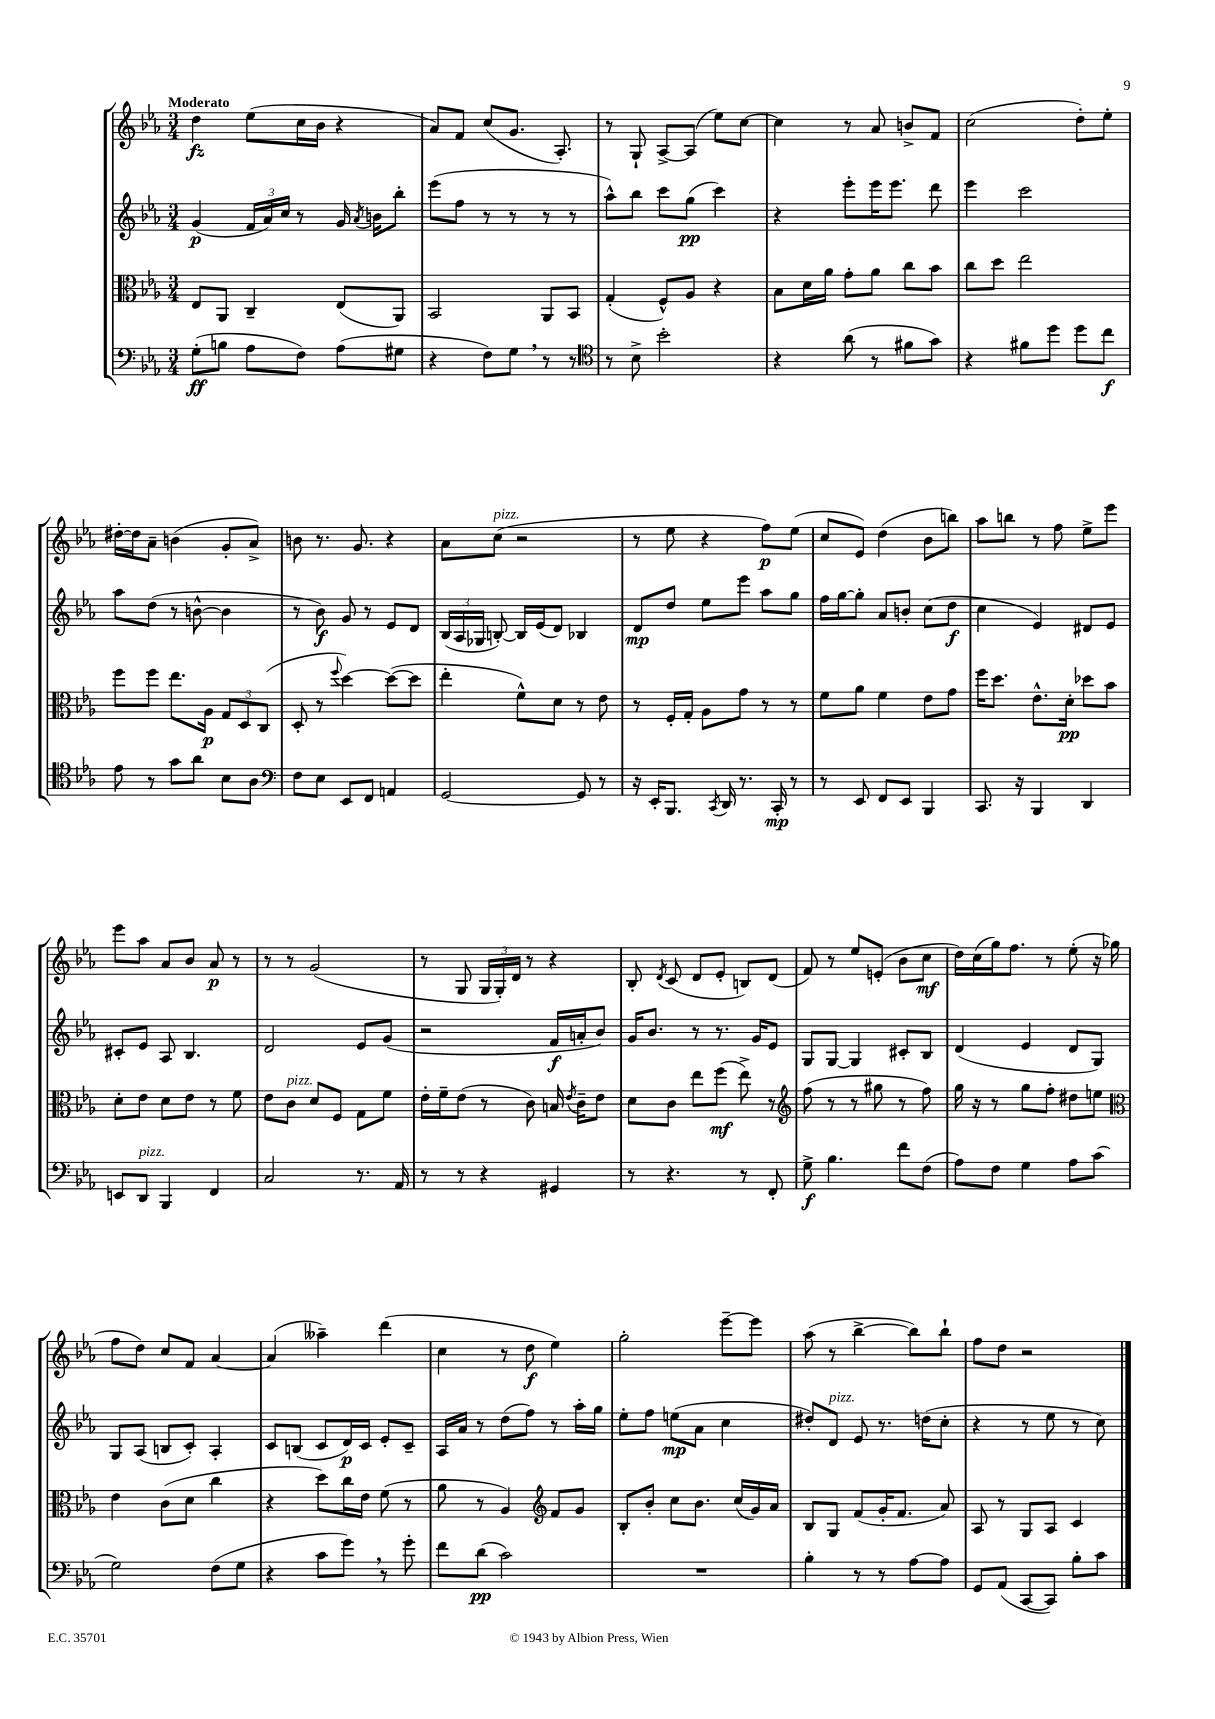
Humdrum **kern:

**kern	**kern	**kern	**kern
*staff4	*staff3	*staff2	*staff1
*clefF4	*clefC3	*clefG2	*clefG2
*k[b-e-a-]	*k[b-e-a-]	*k[b-e-a-]	*k[b-e-a-]
*M3/4	*M3/4	*M3/4	*M3/4
(8G'	8E-	(4g	4dd
8B	8AA-	.	.
8A-	4C~	24f	(8ee-
.	.	24a-)	.
.	.	24cc	.
8F)	.	8r	16cc
.	.	.	16b-
(8A-	(8E-	16g	4r
.	.	8qa-	.
.	.	16b	.
8G#	8AA-)	8bb-'	.
=	=	=	=
4r	2BB-	(8eee-	8a-)
.	.	8ff	8f
8F)	.	8r	(8cc
8G	.	8r	8.g
8r	8AA-	8r	.
.	.	.	8.A-')
8r	8BB-	8r	.
=	=	=	=
*clefC4	*	*	*
8r	(4G'	8aa-^^)	8r
8B-^	.	8bb-	8G`
2b-'	8F^^)	8ccc	[8A-^
.	8A-	(8gg	(8A-]
.	4r	4ccc)	8ee-)
.	.	.	[8cc
=	=	=	=
4r	8B-	4r	4cc]
.	16d	.	.
.	16a-	.	.
(8a-	8g'	8eee-'	8r
8r	8a-	16eee-	8a-
.	.	8.eee-	.
8f#	8cc	.	8b^
8g)	8b-	8ddd	8f
=	=	=	=
4r	8cc	4eee-	(2cc
.	8dd	.	.
8f#	2ee-	2ccc	.
8dd	.	.	.
8dd	.	.	8dd')
8cc	.	.	8ee-'
=	=	=	=
8e-	8ff	8aa-	[16dd#'
.	.	.	16dd#]
8r	8ff	(8dd	8a-~
8g	8.ee-	8r	(4b
8a-	.	[8b^^	.
.	16A-	.	.
8B-	12G	4b]	8g'
.	12D	.	.
8A-	.	.	8a-^)
.	(12C	.	.
=	=	=	=
*clefF4	*	*	*
8F	8D'	8r	8b
8E-	8r	8b-)	8.r
.	8qqff	.	.
8EE-	[4dd)	8g	.
.	.	.	8.g
8FF	.	8r	.
4AA	(8dd_	8e-	4r
.	8dd]	8d	.
=	=	=	=
[2GG	4ee-'	(24B-	8a-
.	.	24A-	.
.	.	24G-	.
.	.	[8B')	(8cc
.	8f^^)	16B]	2r
.	.	(16e-	.
.	8d	8d)	.
8GG]	8r	4B-	.
8r	8e-	.	.
=	=	=	=
16r	8r	8d	8r
16EE-'	.	.	.
8.BBB-	16F'	8dd	8ee-
.	16G'	.	.
.	8A-	8ee-	4r
8qCC	.	.	.
16DD	.	.	.
8.r	8g	8eee-	.
.	8r	8aa-	8ff)
16CC'	.	.	.
8r	8r	8gg	(8ee-
=	=	=	=
8r	8f	16ff	8cc
.	.	[16gg	.
8EE-	8a-	8gg']	8e-)
8FF	4f	8a-	(4dd
8EE-	.	8b'	.
4BBB-	8e-	(8cc	8b-
.	8g	8dd	8bb)
=	=	=	=
8.CC	16ff	4cc	8aa-
.	8.dd	.	.
.	.	.	8bb
16r	.	.	.
4BBB-	8.e-^^	4e-)	8r
.	.	.	8ff
.	16d'	.	.
4DD	8dd-	8d#	8ee-^
.	8b-	8e-	8eee-
=	=	=	=
8EE	8d'	8c#'	8eee-
8DD	8e-	8e-	8aa-
4BBB-	8d	8A-	8a-
.	8e-	4.B-	8b-
4FF	8r	.	8a-
.	8f	.	8r
=	=	=	=
2C	8e-	2d	8r
.	8c	.	8r
.	8d	.	(2g
.	8F	.	.
8.r	8G	8e-	.
.	8f	(8g	.
16AA-	.	.	.
=	=	=	=
8r	16e-'	2r	8r
.	16f~	.	.
8r	(8e-	.	8G
4r	8r	.	24G
.	.	.	24G')
.	.	.	24d
.	8c)	.	8r
4GG#	16B	16f	4r
.	8qe-	.	.
.	16c~	16a'	.
.	8e-	8b-)	.
=	=	=	=
8r	8d	16g	8B-'
.	.	8.b-	.
.	.	.	8qd
4.r	8c	.	(8c
.	8ee-	8r	8d
.	(8ff	8.r	8e-'
8r	8ee-^)	.	8B)
.	.	16g	.
8FF'	8r	8e-	(8d
=	=	=	=
*	*clefG2	*	*
8G^	(8ff	8G	8f)
4.B-	8r	[8G	8r
.	8r	4G]	8ee-
.	8gg#	.	(8e'
8f	8r	8c#'	8b-
(8F	8ff)	8B-	8cc
=	=	=	=
8A-)	16gg	(4d	16dd)
.	16r	.	(16cc
8F	8r	.	16gg)
.	.	.	8.ff
4G	8gg	4e-	.
.	8ff'	.	8r
8A-	8dd#	8d	(8ee-'
(8c	8ee	8G)	16r
.	.	.	16gg-
=	=	=	=
*	*clefC3	*	*
2G)	4e-	8G	8ff
.	.	(8A-	8dd)
.	(8c	8B	8cc
.	8d	8c')	8f
(8F	4cc	4A-'	[4a-
8G	.	.	.
=	=	=	=
4r	4r	8c	(4a-]
.	.	(8B	.
8c	8dd)	8c	4aa--~)
8g)	16cc	16d)	.
.	16e-	16c	.
8r	(8f	8e-'	(4ddd
8g'	8r	8c~	.
=	=	=	=
8f	8a-	16A-	4cc
.	.	16a-	.
(8d	8r	8r	.
2c)	4A-)	(8dd	8r
.	.	8ff)	8dd
*	*clefG2	*	*
.	8f	8r	4ee-)
.	8g	16aa-'	.
.	.	16gg	.
=	=	=	=
2.r	8B-'	8ee-'	2gg'
.	8b-'	8ff	.
.	8cc	(8ee	.
.	8.b-	8a-	.
.	.	4cc	[8eee-~
.	(16cc	.	.
.	16g)	.	8eee-]
.	16a-	.	.
=	=	=	=
4B-'	8B-	8dd#')	(8aa-
.	8G	8d	8r
8r	(8f	8e-	[4bb-^
8r	16g'	8.r	.
.	8.f	.	.
[8A-	.	.	8bb-])
.	.	(16dd	.
8A-]	8a-)	8cc'	8bb-`
=	=	=	=
8GG	8A-	4r	8ff
(8AA-	8r	.	8dd
[8CC	8G	8r	2r
8CC])	8A-	8ee-	.
8B-'	4c	8r	.
8c	.	8cc)	.
==	==	==	==
*-	*-	*-	*-
